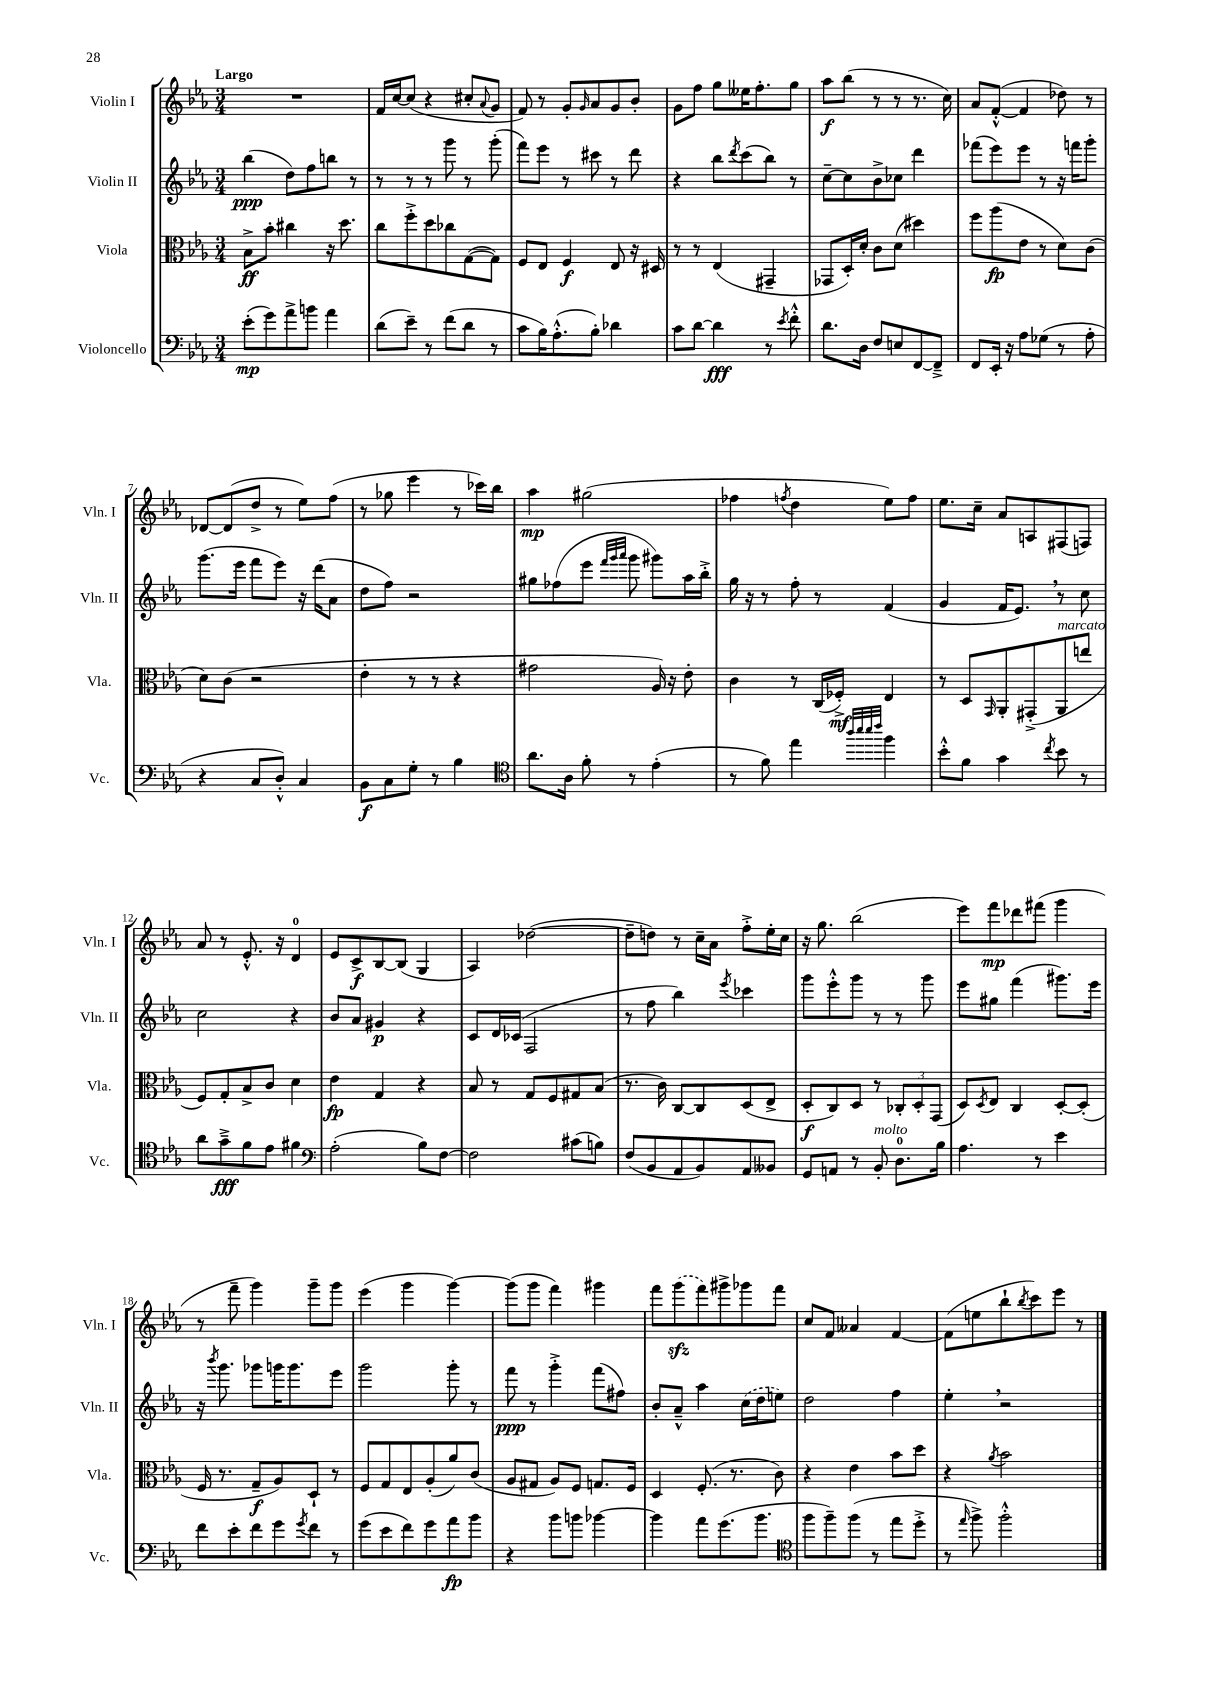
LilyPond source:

<<
\new StaffGroup <<
\new Staff = "s0" \with { instrumentName = "Violin I" shortInstrumentName = "Vln. I" } {
    \clef treble \key ees \major \numericTimeSignature \time 3/4 \tempo "Largo"
    R2. |
    f'16 c''16~ c''8( r4 cis''8-. \appoggiatura { aes'8 } g'8 |
    f'8) r8 g'8-. \grace { g'16 } aes'8 g'8 bes'8-. |
    g'8 f''8 g''8 eeses''16 f''8.-. g''8 |
    aes''8\f bes''8( r8 r8 r8. c''16) |
    aes'8 f'8~-.-^( f'4 des''8) r8 |
    des'8~ des'8( d''8-> r8 ees''8) f''8( |
    r8 ges''8 ees'''4 r8 ces'''16) bes''16 |
    aes''4\mp gis''2( |
    fes''4 \acciaccatura { f''8 } d''4 ees''8) f''8 |
    ees''8. c''16-- aes'8 a8 fis8( f8) |
    aes'8 r8 ees'8.-.-^ r16 d'4-0 |
    ees'8 c'8->\f bes8~ bes8( g4 |
    aes4) des''2~( |
    des''8-- d''8) r8 c''16-- aes'16 f''8-.-> ees''16-. c''16 |
    r16 g''8. bes''2( |
    ees'''8) f'''8\mp des'''8 fis'''8( g'''4 |
    r8 f'''8-- g'''4) g'''8-- g'''8 |
    ees'''4( g'''4 g'''4~) |
    g'''8( g'''8 f'''4) gis'''4 |
    f'''8 \once \slurDashed g'''8\sfz( f'''8) gis'''8-> ges'''8 f'''8 |
    c''8 f'8 aeses'4 f'4~ |
    f'8( e''8 bes''8-! \acciaccatura { bes''8 } c'''8) ees'''8 r8 \bar "|." |
}
\new Staff = "s1" \with { instrumentName = "Violin II" shortInstrumentName = "Vln. II" } {
    \clef treble \key ees \major \numericTimeSignature \time 3/4
    bes''4\ppp( d''8) f''8 b''8 r8 |
    r8 r8 r8 g'''8 r8 g'''8-.( |
    f'''8) ees'''8 r8 cis'''8 r8 d'''8 |
    r4 bes''8 \acciaccatura { d'''8 } c'''8( bes''8) r8 |
    c''8~-- c''8 bes'8-> ces''8 d'''4 |
    fes'''8( ees'''8) ees'''8 r8 r16 f'''16 g'''8-. |
    g'''8.( ees'''16 f'''8 ees'''8) r16 d'''16( aes'8 |
    d''8 f''8) r2 |
    gis''8 fes''8( ees'''8 \grace { f'''32 g'''32 aes'''32 } g'''8 gis'''8) aes''16 bes''16-.-> |
    g''16 r16 r8 f''8-. r8 f'4( |
    g'4 f'16 ees'8.) \breathe r8 c''8 |
    c''2 r4 |
    bes'8 aes'8 gis'4\p r4 |
    c'8 d'16 ces'16( f2 |
    r8 f''8 bes''4) \acciaccatura { ees'''8 } ces'''4 |
    g'''8 ees'''8-.-^ g'''8 r8 r8 g'''8 |
    ees'''8 gis''8 f'''4( gis'''8.) ees'''16 |
    r16 \acciaccatura { bes'''8 } g'''8. ges'''8 g'''16 g'''8. ees'''8 |
    g'''2 g'''8-. r8 |
    f'''8\ppp r8 g'''4-.-> f'''8( fis''8) |
    bes'8-. aes'8---^ aes''4 \once \slurDashed c''16( d''16 e''8) |
    d''2 f''4 |
    ees''4-. \breathe r2 \bar "|." |
}
\new Staff = "s2" \with { instrumentName = "Viola" shortInstrumentName = "Vla." } {
    \clef alto \key ees \major \numericTimeSignature \time 3/4
    bes8->\ff bes'8-. cis''4 r16 d''8. |
    c''8 f''8-.-> d''8 ces''8 g8~( g8) |
    f8 ees8 f4\f ees8 r16 dis16 |
    r8 r8 ees4( gis,4-- |
    ges,8 d16-.) d'16-. c'8 d'8( dis''4) |
    f''8 aes''8\fp( ees'8 r8 d'8) c'8( |
    d'8) c'8( r2 |
    ees'4-. r8 r8 r4 |
    gis'2 aes16) r16 ees'8-. |
    c'4 r8 c16( fes16-.->\mf) ees4 |
    r8 d8 \grace { g,16 } aes,8-. gis,8-.->( aes,8^\markup { \italic "marcato" } e''8 |
    f8) g8-. bes8-> c'8 d'4 |
    ees'4\fp g4 r4 |
    bes8 r8 g8 f8 gis8 bes8( |
    r8. c'16) c8~ c8 d8( ees8-> |
    d8-.\f c8) d8 r8 \tuplet 3/2 { ces8-. d8-. g,8( } |
    d8) \acciaccatura { d8 } ees8 c4 d8~-. d8-.( |
    f16 r8. g8--\f aes8) d8-! r8 |
    f8 g8 ees8 aes8-.( aes'8) c'8( |
    aes8 gis8 aes8) f8 g8. f16 |
    d4 f8.-.( r8. c'8) |
    r4 ees'4 bes'8 d''8 |
    r4 \acciaccatura { aes'8 } bes'2 \bar "|." |
}
\new Staff = "s3" \with { instrumentName = "Violoncello" shortInstrumentName = "Vc." } {
    \clef bass \key ees \major \numericTimeSignature \time 3/4
    ees'8-.\mp( g'8) aes'8-> b'8 aes'4 |
    d'8( ees'8--) r8 f'8( d'8 r8 |
    c'8 bes16) aes8.-.-^( bes8-.) des'4 |
    c'8 d'8~ d'4\fff r8 \acciaccatura { ees'8 } f'8-.-^ |
    d'8. d16 f8 e8 f,8~ f,8---> |
    f,8 ees,16-. r16 aes8 ges8( r8 aes8-. |
    r4 c8 d8-.-^) c4 |
    bes,8\f c8 g8-. r8 bes4 |
    \clef tenor aes'8. aes16 f'8-. r8 ees'4-.( |
    r8 f'8) ees''4 \grace { aes''32 bes''32 bes''32 c'''32 } f''4 |
    bes'8-.-^ f'8 g'4 \acciaccatura { c''8 } bes'8 r8 |
    aes'8 g'8--->\fff f'8 ees'8 fis'4 |
    \clef bass aes2-.( bes8) f8~ |
    f2 cis'8( b8) |
    f8( bes,8 aes,8 bes,8) aes,8 beses,8 |
    g,8 a,8 r8 bes,8-.^\markup { \italic "molto" } d8.-0 bes16 |
    aes4. r8 ees'4 |
    f'8 ees'8-. f'8 g'8 \acciaccatura { g'8 } f'8 r8 |
    g'8( ees'8 f'8) g'8 aes'8\fp bes'8 |
    r4 bes'8 b'8 bes'4~ |
    bes'4 aes'8 g'8.( bes'8. |
    \clef tenor f''8 f''8--) f''8( r8 ees''8 d''8-.-> |
    r8 \grace { ees''16 } f''8->) f''2-.-^ \bar "|." |
}
>>
>>
